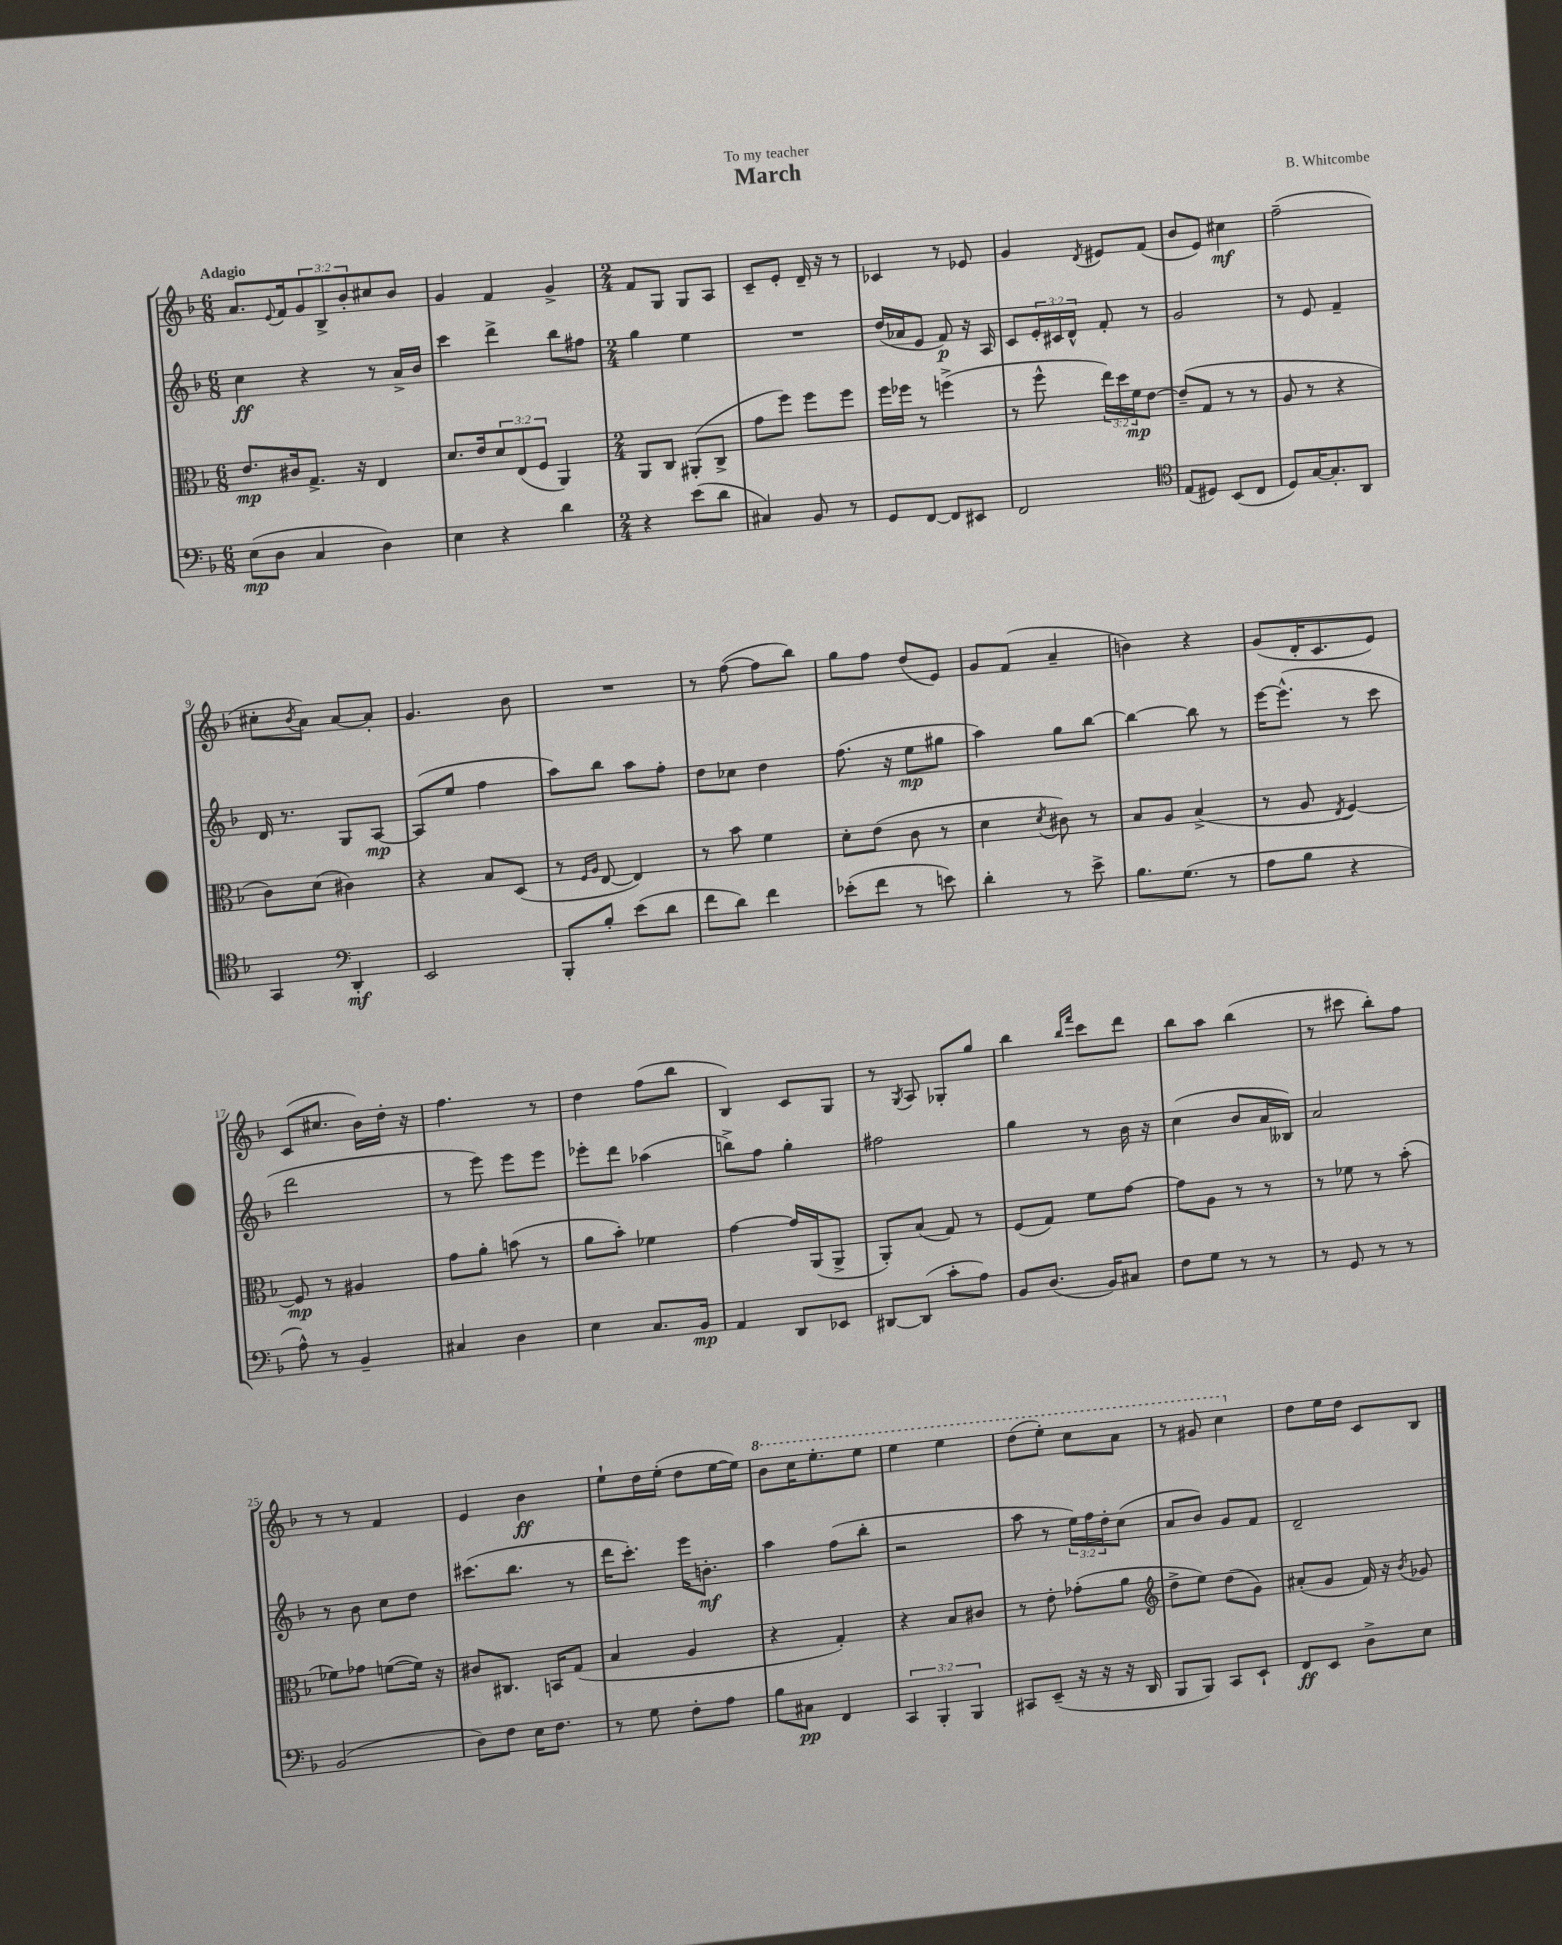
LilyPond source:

\header { title = "March" composer = "B. Whitcombe" dedication = "To my teacher" }
<<
\new StaffGroup <<
\new Staff = "s0" {
    \clef treble \key f \major \numericTimeSignature \time 6/8 \override Staff.TupletNumber.text = #tuplet-number::calc-fraction-text \tempo "Adagio"
    a'8. \appoggiatura { e'8 } f'16 \tuplet 3/2 { g'8 bes8-> bes'8-. } cis''8 bes'8 |
    g'4 f'4 g'4-> |
    \numericTimeSignature \time 2/4 f'8 g8 g8 a8 |
    c'8-- e'8-. d'16-- r16 r8 |
    ces'4 r8 ees'8 |
    g'4 \acciaccatura { d'8 } eis'8 f'8( |
    bes'8 e'8) cis''4\mf |
    f''2--( |
    cis''8-. \acciaccatura { bes'8 } a'8) a'8~ a'8-. |
    g'4. bes'8 |
    R2 |
    r8 f''8~( f''8 bes''8) |
    g''8 f''8 d''8( e'8) |
    g'8 f'8( a'4-- |
    b'4) r4 |
    g'8( d'16-. c'8. e'8) |
    c'8( cis''8. bes'16) d''16-. r16 |
    f''4. r8 |
    d''4 f''8( bes''8 |
    bes4) c'8 g8 |
    r8 \acciaccatura { g8 } a8 ges8-. g''8 |
    bes''4 \grace { bes''16 f'''16 } c'''8 d'''8 |
    bes''8 a''8 bes''4( |
    r8 cis'''8 bes''8-.) f''8 |
    r8 r8 f'4 |
    e'4 bes'4\ff |
    e''8-! d''16 e''16-.( d''8 e''16~ e''16) |
    \ottava #1 bes''8 c'''16 e'''8.-. e'''8 |
    e'''4 e'''4 |
    d'''8( e'''8-.) c'''8 a''8 |
    r8 gis''8 c'''4 \ottava #0 |
    d''8 e''16 d''16 c'8 bes8 \bar "|." |
}
\new Staff = "s1" {
    \clef treble \key f \major \numericTimeSignature \time 6/8 \override Staff.TupletNumber.text = #tuplet-number::calc-fraction-text
    c''4\ff r4 r8 a'16-> bes'16 |
    c'''4 d'''4-> bes''8 fis''8 |
    \numericTimeSignature \time 2/4 g''4 e''4 |
    R2 |
    d''16( aes'16 e'8 f'8\p) r16 a16 |
    c'8 \tuplet 3/2 { e'16-. cis'16 d'16-^ } f'8-. r8 |
    g'2 |
    r8 e'8 f'4-- |
    d'16 r8. g8 a8~\mp |
    a8( e''8 f''4 |
    a''8) bes''8 a''8 f''8-. |
    d''8 ces''8 d''4 |
    f''8.( r16 e''8\mp gis''8 |
    a''4) g''8 bes''8~ |
    bes''4~ bes''8 r8 |
    e'''16~ e'''8.-^( r8 c'''8 |
    d'''2 |
    r8 e'''8) e'''8 e'''8 |
    ees'''8-. d'''8 aes''4( |
    b''8->) f''8 g''4-. |
    fis''2 |
    g''4 r8 bes'16 r16 |
    c''4( bes'8 a'16 beses16) |
    a'2 |
    r8 bes'8 c''8 d''8 |
    cis'''8.( bes''8. r8 |
    d'''16 c'''8.-.) e'''16 b'8.-.\mf |
    a''4 f''8( bes''8-. |
    r2 |
    a''8 r8 \tuplet 3/2 { e''16) f''16 d''16-. } c''8( |
    a'8 bes'8) g'8 f'8 |
    d'2-- \bar "|." |
}
\new Staff = "s2" {
    \clef alto \key f \major \numericTimeSignature \time 6/8 \override Staff.TupletNumber.text = #tuplet-number::calc-fraction-text
    e'8.\mp cis'16 g8.-> r16 e4 |
    d'8. e'16 \tuplet 3/2 { d'8 e8( f8 } a,4) |
    \numericTimeSignature \time 2/4 a,8 c8 ais,8-.( c8-> |
    g'8 f''8) f''8 f''8 |
    f''16 fes''16 r8 f''4->( |
    r8 f''8-^ \tuplet 3/2 { e''16) d''16 f'16\mp } e'8~ |
    e'8--( g8 r8 r8 |
    a8 r8 r4 |
    c'8) d'8( cis'4) |
    r4 bes8 d8( |
    r8 \grace { f16 a16 } e8~ e4) |
    r8 bes'8 f'4 |
    d'8-. e'8( c'8 r8 |
    d'4 \acciaccatura { d'8 } cis'8) r8 |
    bes8 a8 bes4->( |
    r8 a8 \acciaccatura { e8 } f4~) |
    f8\mp r8 ais4 |
    g'8 a'8-. b'8( r8 |
    a'8 bes'8-.) fes'4 |
    g'4~ g'16 a,16( a,8-> |
    a,8-.) bes8( g8) r8 |
    f8( g8) f'8 g'8~ |
    g'8 a8 r8 r8 |
    r8 fes'8 r8 bes'8-.( |
    fes'8) ges'8 f'8~( f'16) r16 |
    cis'8 cis8. b,16 g8( |
    bes4 a4 |
    r4 g4-.) |
    r4 bes8 cis'8 |
    r8 e'8-. ges'8-.( a'8 |
    \clef treble d''8-> e''8) d''8( g'8) |
    ais'8-.( g'8 f'16) r16 \acciaccatura { bes'8 } ges'8 \bar "|." |
}
\new Staff = "s3" {
    \clef bass \key f \major \numericTimeSignature \time 6/8 \override Staff.TupletNumber.text = #tuplet-number::calc-fraction-text
    e8\mp( d8 c4 d4) |
    e4 r4 d'4 |
    \numericTimeSignature \time 2/4 r4 e'8( d'8 |
    cis4) bes,8 r8 |
    g,8 f,8~ f,8 eis,8 |
    f,2 |
    \clef tenor e8( dis8) bes,8( c8 |
    d8) g16~ g8.-. a,8 |
    g,4 \clef bass d,4-.\mf |
    e,2 |
    bes,,8-. bes8-. e'8( d'8 |
    f'8 d'8) f'4 |
    ees'8-.( f'8 r8 e'8) |
    d'4-. r8 e'8-> |
    bes8. g8.( r8 |
    a8 bes8 r4 |
    a8-^) r8 bes,4-- |
    cis4 d4 |
    e4 c8. bes,16\mp |
    a,4 d,8 ees,8 |
    dis,8~ dis,8( c'8-. a8) |
    bes,8 d8.( bes,16) cis8 |
    f8 g8 r8 r8 |
    r8 g,8 r8 r8 |
    bes,2( |
    d8) f8 e16 f8. |
    r8 g8 f8-. a8 |
    bes8 cis8\pp f,4 |
    \tuplet 3/2 { c,4 bes,,4-. bes,,4 } |
    cis,8 e,8--( r16 r16 r16 d,16 |
    bes,,8 bes,,8) c,8 e,8-! |
    f,8\ff e,8 d8-> e8 \bar "|." |
}
>>
>>
